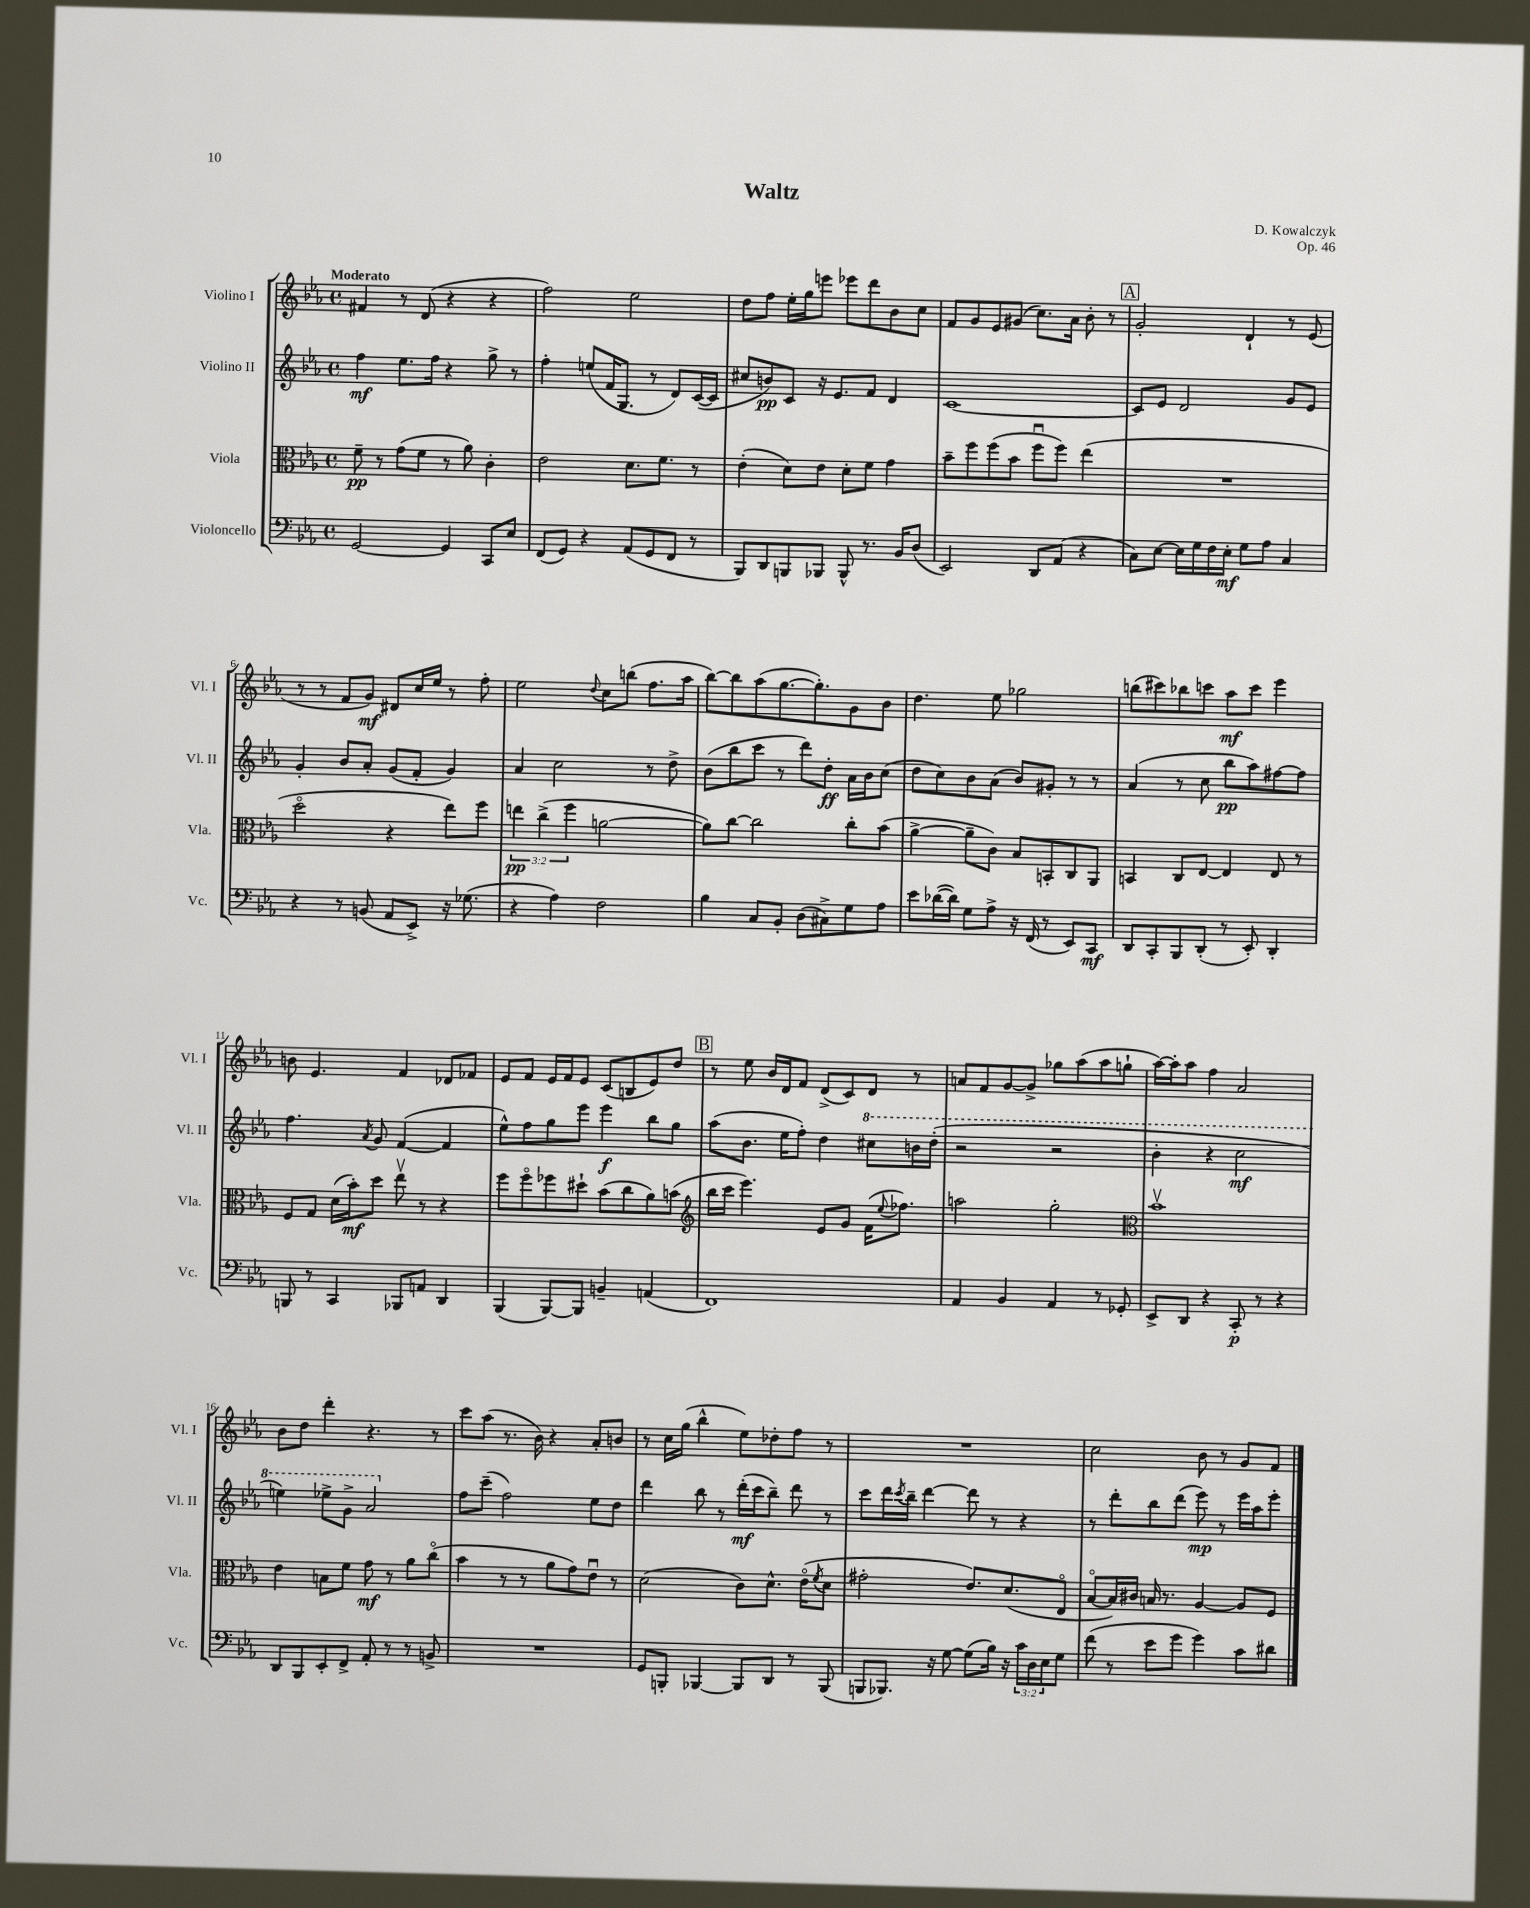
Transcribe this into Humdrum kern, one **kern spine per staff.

**kern	**dynam	**kern	**dynam	**kern	**dynam	**kern	**dynam
*part4	*part4	*part3	*part3	*part2	*part2	*part1	*part1
*staff4	*staff4	*staff3	*staff3	*staff2	*staff2	*staff1	*staff1
*I"Violoncello	*	*I"Viola	*	*I"Violino II	*	*I"Violino I	*
*I'Vc.	*	*I'Vla.	*	*I'Vl. II	*	*I'Vl. I	*
*clefF4	*	*clefC3	*	*clefG2	*	*clefG2	*
*k[b-e-a-]	*	*k[b-e-a-]	*	*k[b-e-a-]	*	*k[b-e-a-]	*
*M4/4	*	*M4/4	*	*M4/4	*	*M4/4	*
*met(c)	*	*met(c)	*	*met(c)	*	*met(c)	*
=1	=1	=1	=1	=1	=1	=1	=1
!	!	!	!	!	!	!LO:TX:a:B:t=Moderato	!
[2GG/	.	8f~\	pp	4ff\	mf	4f#X/	.
.	.	8r	.	.	.	.	.
.	.	(8g\L	.	8.ee-\L	.	8r	.
.	.	8f\J	.	.	.	(8d/	.
.	.	.	.	16ff\Jk	.	.	.
4GG/]	.	8r	.	4r	.	4r	.
.	.	8a-\)	.	.	.	.	.
8CC/L	.	4c'\	.	8gg^\	.	4r	.
8E-/J	.	.	.	8r	.	.	.
=2	=2	=2	=2	=2	=2	=2	=2
(8FF/L	.	2e-\	.	4ff'\	.	2ff\)	.
8GG/J)	.	.	.	.	.	.	.
4r	.	.	.	(8een/L	.	.	.
.	.	.	.	16f/K	.	.	.
.	.	.	.	8.G/J	.	.	.
(8AA-/L	.	8.d\L	.	.	.	2ee-\	.
8GG/	.	.	.	8r	.	.	.
.	.	8.f\J	.	.	.	.	.
8FF/J	.	.	.	8d/L)	.	.	.
8r	.	8r	.	([16c/L	.	.	.
.	.	.	.	16c/JJ]	.	.	.
=3	=3	=3	=3	=3	=3	=3	=3
8BBB-/L)	.	(4e-'\	.	8cc#X/L	.	8dd\L	.
8DD/	.	.	.	8bn/)	pp	8ff\J	.
8BBBn/	.	8d\L)	.	8c/J	.	16ee-'\LL	.
.	.	.	.	.	.	16gg\J	.
8BBB-X/J	.	8e-\J	.	16r	.	8eeen\J	.
.	.	.	.	8.e-/L	.	.	.
8BBB-^^/	.	8d'\L	.	.	.	8eee-X\L	.
8.r	.	8f\J	.	8f/J	.	8ddd\	.
.	.	4g\	.	4d/	.	8b-\	.
16BB-/KL	.	.	.	.	.	.	.
(8D/J	.	.	.	.	.	8cc\J	.
=4	=4	=4	=4	=4	=4	=4	=4
2EE-/)	.	8b-~\L	.	[1c	.	8f/L	.
.	.	8ff\	.	.	.	8g/	.
.	.	(8ff\	.	.	.	8e-/	.
.	.	8b-\J	.	.	.	(8g#X/J	.
8DD/L	.	8ffu\L	.	.	.	8.cc\L)	.
(8AA-/J	.	8ff\J)	.	.	.	.	.
.	.	.	.	.	.	16a-\Jk	.
4r	.	(4ee-\	.	.	.	8b-'\	.
.	.	.	.	.	.	8r	.
!!LO:REH:place=s1:t=A
=5	=5	=5	=5	=5	=5	=5	=5
8C\L)	.	1r	.	8c/L]	.	2g'/	.
[8E-\J	.	.	.	8e-/J	.	.	.
16E-\LL]	.	.	.	2d/	.	.	.
16G\	.	.	.	.	.	.	.
16F\	.	.	.	.	.	.	.
16E-'\JJ	mf	.	.	.	.	.	.
8G\L	.	.	.	.	.	4d`/	.
8A-\J	.	.	.	.	.	.	.
4C/	.	.	.	8g/L	.	8r	.
.	.	.	.	8e-/J	.	(8e-/	.
!!LO:LB:g=z
=6	=6	=6	=6	=6	=6	=6	=6
4r	.	2dd\	.	4g'/	.	8r	.
.	.	.	.	.	.	8r	.
8r	.	.	.	8b-/L	.	8f/L	.
(8BBn/	.	.	.	8a-'/J	.	8g/J)	mf
8AA-/L	.	4r	.	(8g/L	.	8d#X/L	.
8EE-^/J)	.	.	.	8f'/J	.	16cc/L	.
.	.	.	.	.	.	16ee-/JJ	.
16r	.	8ee-\L)	.	4g/)	.	8r	.
(8.G-X\	.	.	.	.	.	.	.
.	.	8ff\J	.	.	.	8ff'\	.
=7	=7	=7	=7	=7	=7	=7	=7
4r	.	6een\	pp	4a-/	.	2ee-\	.
.	.	(6cc^\	.	.	.	.	.
4A-\)	.	.	.	2cc\	.	.	.
.	.	6ff\	.	.	.	.	.
.	.	.	.	.	.	8qqdd/	.
2F\	.	[2an\	.	.	.	8cc\L	.
.	.	.	.	.	.	(8bbn\J	.
.	.	.	.	8r	.	8.ff\L	.
.	.	.	.	8dd^\	.	.	.
.	.	.	.	.	.	16aa-\Jk	.
=8	=8	=8	=8	=8	=8	=8	=8
4B-\	.	8a\L])	.	(8b-\L	.	[8bb-\L)	.
.	.	[8cc\J	.	8bb-\	.	8bb-\]	.
8C/L	.	2cc\]	.	8ccc\J	.	(8aa-\	.
8BB-'/J	.	.	.	8r	.	[8.gg\	.
(8D\L	.	.	.	8ddd\L)	.	.	.
.	.	.	.	.	.	8.gg'\])	.
8C#X^\)	.	.	.	8dd'\J	ff	.	.
8G\	.	8cc'\L	.	16a-\LL	.	8g\	.
.	.	.	.	16b-\J	.	.	.
8A-\J	.	(8b-\J	.	(8cc\J	.	8b-\J	.
=9	=9	=9	=9	=9	=9	=9	=9
8e-\L	.	[4a-^\	.	8dd\L	.	4.dd\	.
([16d-X\L	.	.	.	8cc\)	.	.	.
16d-\JJ])	.	.	.	.	.	.	.
8G\L	.	8a-~\L]	.	8b-\	.	.	.
8A-^\J	.	8c\J)	.	(8a-\J	.	8ee-\	.
16r	.	8B-/L	.	8b-/L)	.	2gg-X\	.
(16FF/	.	.	.	.	.	.	.
8r	.	8BBn'/	.	8g#X'/J	.	.	.
8EE-/L)	.	8C/	.	8r	.	.	.
8CC/J	mf	8AA-/J	.	8r	.	.	.
=10	=10	=10	=10	=10	=10	=10	=10
8DD/L	.	4BBn/	.	(4a-/	.	(8bbn\L	.
8CC'/	.	.	.	.	.	8ccc#X\)	.
8BBB-/	.	8C/L	.	8r	.	8bb-X\	.
(8DD'/J	.	[8E-/J	.	8cc\	.	8cccn\J	.
8r	.	4E-/]	.	8bb-\L	pp	8aa-\L	mf
8EE-'/)	.	.	.	8aa-\)	.	8ccc\J	.
4DD'/	.	8E-/	.	[8ff#X\	.	4eee-\	.
.	.	8r	.	8ff#\J]	.	.	.
!!LO:LB:g=z
=11	=11	=11	=11	=11	=11	=11	=11
8BBBn/	.	8F/L	.	4.ff\	.	8bn\	.
8r	.	8G/J	.	.	.	4.e-/	.
4CC/	.	(16d\LL	.	.	.	.	.
.	.	16b-'\J)	mf	.	.	.	.
.	.	.	.	8qa-/	.	.	.
.	.	8dd\J	.	8g/	.	.	.
8BBB-X/L	.	8ee-v\	.	([4f/	.	4f/	.
8AAn/J	.	8r	.	.	.	.	.
4DD/	.	4r	.	4f/]	.	8d-X/L	.
.	.	.	.	.	.	8f-X/J	.
=12	=12	=12	=12	=12	=12	=12	=12
(4BBB-/	.	8ff\L	.	8ee-^^\L)	.	8e-/L	.
.	.	8ff\	.	8ff\	.	8f/J	.
[8BBB-/L)	.	8ff-X\	.	8gg\	.	16e-/LL	.
.	.	.	.	.	.	16f/J	.
8BBB-/J]	.	8dd#X`\J	.	8eee-\J	.	8e-/J	.
4BBn~/	.	(8b-\L	.	4eee-\	f	(8c/L	.
.	.	8cc\	.	.	.	8Bn/	.
(4AAn/	.	8a-\)	.	8bb-\L	.	8e-/)	.
.	.	(8bn\J	.	8gg\J	.	8dd/J	.
!!LO:REH:place=s1:t=B
=13	=13	=13	=13	=13	=13	=13	=13
*	*	*clefG2	*	*	*	*	*
1FF)	.	16bb-\LL	.	(8aa-\L	.	8r	.
.	.	16ccc\JJ	.	.	.	.	.
.	.	4.eee-\)	.	8.b-\J	.	8ee-\	.
.	.	.	.	.	.	16b-/LL	.
.	.	.	.	16ee-\KL	.	16d/J	.
.	.	.	.	8ff'\J)	.	8f/J	.
.	.	8e-/L	.	4dd\	.	(8d^/L	.
.	.	8g/J	.	.	.	8c/)	.
*	*	*	*	*8va	*	*	*
.	.	(16f\KL	.	8ccc#X\L	.	8d/J	.
.	.	8qqee-/	.	.	.	.	.
.	.	8.ff-X\J)	.	.	.	.	.
.	.	.	.	16bbn\L	.	8r	.
.	.	.	.	(16ddd'\JJ	.	.	.
=14	=14	=14	=14	=14	=14	=14	=14
4AA-/	.	2aan\	.	2r	.	8an/L	.
.	.	.	.	.	.	8f/	.
4BB-/	.	.	.	.	.	[8g/	.
.	.	.	.	.	.	8g^/J]	.
4AA-/	.	2gg'\	.	2r	.	8gg-X\L	.
.	.	.	.	.	.	(8aa-\	.
8r	.	.	.	.	.	8aa-\	.
8GG-X'/	.	.	.	.	.	8ggn`\J	.
=15	=15	=15	=15	=15	=15	=15	=15
*	*	*clefC3	*	*	*	*	*
8EE-^/L	.	1b-v	.	4bb-'\	.	[16aa-\LL)	.
.	.	.	.	.	.	16aa-'\J]	.
8DD/J	.	.	.	.	.	8aa-\J	.
4r	.	.	.	4r	.	4ff\	.
8CC'/	p	.	.	2ccc\	mf	2a-/	.
8r	.	.	.	.	.	.	.
4r	.	.	.	.	.	.	.
!!LO:LB:g=z
=16	=16	=16	=16	=16	=16	=16	=16
8DD/L	.	4e-\	.	4eeen\)	.	8b-\L	.
8BBB-/	.	.	.	.	.	8dd\J	.
8EE-'/	.	8Bn\L	.	8eee-X^\L	.	4ddd'\	.
8FF^/J	.	8f\J	.	8gg^\J	.	.	.
8AA-'/	.	8g\	mf	2aa-/	.	4.r	.
8r	.	8r	.	.	.	.	.
8r	.	8a-\L	.	.	.	.	.
8BBn^/	.	(8cc\J	.	.	.	8r	.
=17	=17	=17	=17	=17	=17	=17	=17
*	*	*	*	*X8va	*	*	*
1r	.	4b-\	.	8ff\L	.	8ccc\L	.
.	.	.	.	(8ccc~\J	.	(8aa-\J	.
.	.	8r	.	2ff\)	.	8.r	.
.	.	8r	.	.	.	.	.
.	.	.	.	.	.	16b-\)	.
.	.	8a-\L	.	.	.	4r	.
.	.	8g\)	.	.	.	.	.
.	.	8e-u\J	.	8ee-\L	.	8a-'/L	.
.	.	8r	.	8dd\J	.	8bn/J	.
=18	=18	=18	=18	=18	=18	=18	=18
8GG/L	.	(2d\	.	4ddd\	.	8r	.
8BBBn'/J	.	.	.	.	.	16cc\LL	.
.	.	.	.	.	.	(16gg\JJ	.
[4BBB-X/	.	.	.	8bb-\	.	4bb-^^\	.
.	.	.	.	8r	.	.	.
8BBB-/L]	.	8c\L)	.	(16ddd'\LL	mf	8ee-\L)	.
.	.	.	.	16ccc\J	.	.	.
8DD/J	.	8.d^^\J	.	8bb-~\J)	.	8dd-X'\	.
8r	.	.	.	8ddd\	.	8ff\J	.
.	.	(16e-\KL	.	.	.	.	.
.	.	8qf/	.	.	.	.	.
(8BBB-/	.	8d\J	.	8r	.	8r	.
=19	=19	=19	=19	=19	=19	=19	=19
8BBBn/L	.	2g#X'\	.	8ccc\L	.	1r	.
8.BBB-X/J)	.	.	.	16ddd\L	.	.	.
.	.	.	.	8qccc/	.	.	.
.	.	.	.	16bb-~\JJ	.	.	.
.	.	.	.	[4ddd\	.	.	.
16r	.	.	.	.	.	.	.
[8G\	.	.	.	.	.	.	.
(8G\L]	.	8.e-/L)	.	8ddd\]	.	.	.
16B-\Jk)	.	.	.	8r	.	.	.
16r	.	(8.d/	.	.	.	.	.
24c\LL	.	.	.	4r	.	.	.
24D\	.	.	.	.	.	.	.
24E-\J	.	.	.	.	.	.	.
8G\J	.	8E-/J	.	.	.	.	.
=20	=20	=20	=20	=20	=20	=20	=20
(8f\	.	[8B-/L	.	8r	.	2cc\	.
8r	.	16B-/L])	.	8ddd'\L	.	.	.
.	.	16c#X/JJ	.	.	.	.	.
8e-\L	.	16Bn/	.	8bb-\	.	.	.
.	.	8.r	.	.	.	.	.
8g\J	.	.	.	(8ddd\J	.	.	.
4g\)	.	[4A-/	.	8eee-\)	mp	8b-\	.
.	.	.	.	8r	.	8r	.
8c\L	.	8A-/L]	.	16eee-\LL	.	8g/L	.
.	.	.	.	16aa-\J	.	.	.
8d#X\J	.	8F/J	.	8eee-'\J	.	8f/J	.
==	==	==	==	==	==	==	==
*-	*-	*-	*-	*-	*-	*-	*-
